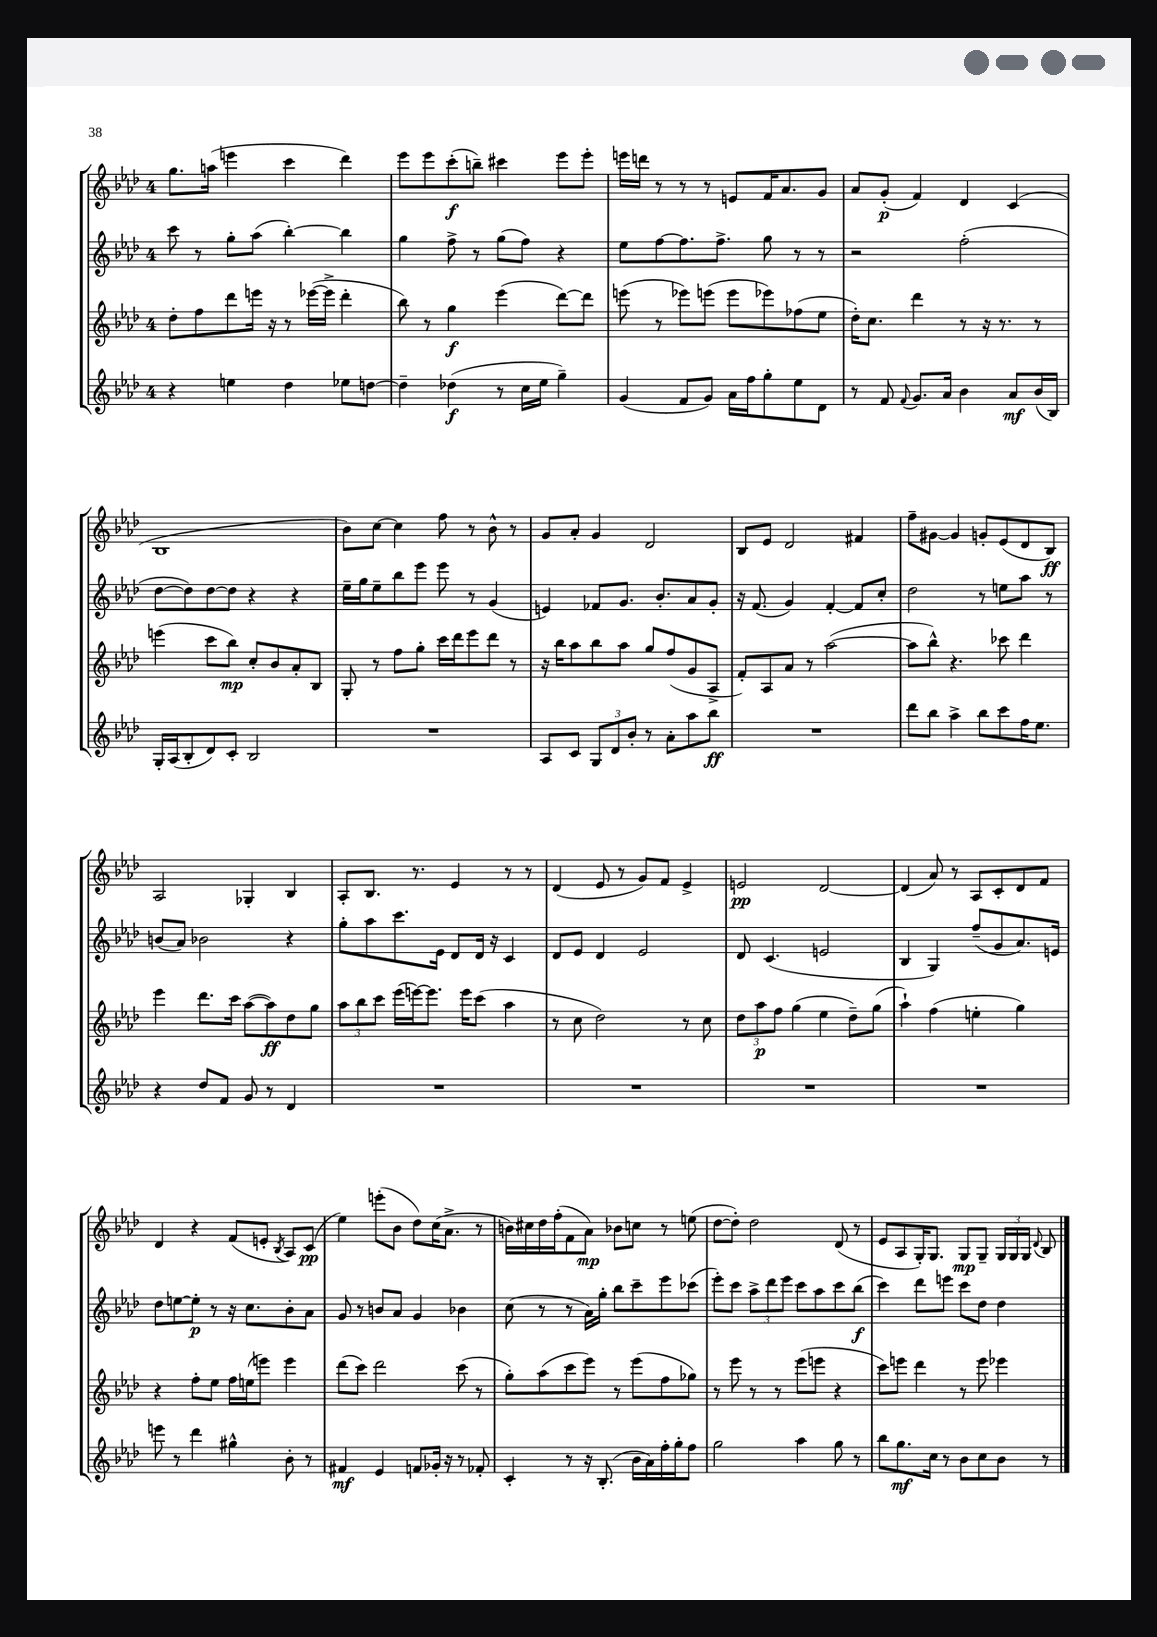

**kern	**kern	**kern	**kern
*staff4	*staff3	*staff2	*staff1
*clefG2	*clefG2	*clefG2	*clefG2
*k[b-e-a-d-]	*k[b-e-a-d-]	*k[b-e-a-d-]	*k[b-e-a-d-]
*M4/4	*M4/4	*M4/4	*M4/4
4r	8dd-'\L	8ccc\	8.gg\L
.	8ff\	8r	.
.	.	.	(16aa\Jk
4ee\	8ddd-\	8gg'\L	4eee\
.	16eee\Jk	(8aa-\J	.
.	16r	.	.
4dd-\	8r	[4bb-'\)	4ccc\
.	([16eee-\LL	.	.
.	16eee-^\]JJ	.	.
8ee-\L	4ddd-'\	4bb-\]	4ddd-\)
[8dd\J	.	.	.
=	=	=	=
4dd~\]	8bb-\)	4gg\	8eee-\L
.	8r	.	8eee-\
(4dd-\	4gg\	8ff^\	(8ccc'\
.	.	8r	8bb~\J)
8r	(4eee-\	(8gg\L	4ccc#\
16cc\LL	.	8ff\J)	.
16ee-\JJ	.	.	.
4gg~\)	[8ddd-\L)	4r	8eee-\L
.	8ddd-\]J	.	8eee-'\J
=	=	=	=
(4g/	(8eee\	8ee-\L	16eee\LL
.	.	.	16ddd\JJ
.	8r	[8ff\	8r
8f/L	8eee-\L)	8.ff\]	8r
8g/J)	(8eee\J	.	8r
.	.	8.ff^\J	.
16a-\LL	8eee\L	.	8e/L
16ff\J	.	.	.
8gg'\	8eee-\)	8gg\	16f/K
.	.	.	8.a-/
8ee-\	(8ff-\	8r	.
8d-\J	8ee-\J	8r	8g/J
=	=	=	=
8r	16dd-'\LK)	2r	8a-/L
.	8.cc\J	.	.
8f/	.	.	(8g'/J
8qqf/	.	.	.
8.g/L	4ddd-\	.	4f/)
16a-/Jk	.	.	.
4b-\	8r	(2ff'\	4d-/
.	16r	.	.
.	8.r	.	.
8a-/L	.	.	(4c/
(16b-/L	8r	.	.
16B-/JJ)	.	.	.
=	=	=	=
16G'/LL	(4eee\	[8dd-\L	1B-
(16A-/J	.	.	.
8B-'/	.	8dd-\])	.
8d-/)	8ccc\L	[8dd-\	.
8c'/J	8bb-\J)	8dd-\]J	.
2B-/	8cc'/L	4r	.
.	8b-/	.	.
.	8a-'/	4r	.
.	8B-/J	.	.
=	=	=	=
1r	8G'/	16ee-~\LL	8b-\L)
.	.	16gg\J	.
.	8r	8ee-~\	[8cc\J
.	8ff\L	8bb-\	4cc\]
.	8gg'\J	8eee-\J	.
.	16ccc\LL	8eee-\	8ff\
.	16ddd-\J	.	.
.	8eee-\	8r	8r
.	8ddd-\J	(4g/	8b-^^\
.	8r	.	8r
=	=	=	=
8A-/L	16r	4e/)	8g/L
.	16bb-\LK	.	.
8c/J	8aa-\	.	8a-'/J
12G/L	8bb-\	8f-/L	4g/
12d-/	.	.	.
.	8aa-\J	8.g/J	.
12b-'/J	.	.	.
8r	8gg/L	.	2d-/
.	.	8.b-'/L	.
8a-'\L	(8ff/	.	.
8aa-\	8g/	8a-/	.
8bb-\J	8A-^/J	8g'/J	.
=	=	=	=
1r	8f'/L)	16r	8B-/L
.	.	(8.f/	.
.	8A-/	.	8e-/J
.	8a-/J	4g/)	2d-/
.	8r	.	.
.	([2aa-\	[4f'/	.
.	.	8f/]L	4f#/
.	.	8cc'/J	.
=	=	=	=
8ddd-\L	8aa-\]L	2dd-\	8ff~\L
8bb-\J	8bb-^^\J)	.	[8g#\J
4aa-^\	4.r	.	4g#/]
8bb-\L	.	8r	8g'/L
8ccc\	8ccc-\	8ee\L	(8e-/
16ff\K	4ddd-\	8aa-\J	8d-/
8.ee-\J	.	.	.
.	.	8r	8B-/J)
=	=	=	=
4r	4eee-\	(8b/L	2A-/
.	.	8a-/J)	.
8dd-/L	8.ddd-\L	2b-\	.
8f/J	.	.	.
.	16ccc\Jk	.	.
8g/	([8aa-\L	.	4G-'/
8r	8aa-\])	.	.
4d-/	8dd-\	4r	4B-/
.	8gg\J	.	.
=	=	=	=
1r	12aa-\L	8gg'\L	8A-'/L
.	12bb-\	.	.
.	.	8aa-\	8.B-/J
.	12ccc\J	.	.
.	(16eee-\LL	8.ccc\	.
.	[16eee\J)	.	8.r
.	8.eee\]J	.	.
.	.	16e-\Jk	.
.	.	8d-/L	4e-/
.	16eee\LK	.	.
.	(8ccc\J	16d-/Jk	.
.	.	16r	.
.	4aa-\	4c/	8r
.	.	.	8r
=	=	=	=
1r	8r	8d-/L	(4d-/
.	8cc\	8e-/J	.
.	2dd-\)	4d-/	8e-/
.	.	.	8r
.	.	2e-/	8g/L)
.	.	.	8f/J
.	8r	.	4e-^/
.	8cc\	.	.
=	=	=	=
1r	12dd-\L	8d-/	2e/
.	12aa-\	.	.
.	.	(4.c/	.
.	12ff\J	.	.
.	(4gg\	.	.
.	4ee-\	2e/	[2d-/
.	8dd-~\L)	.	.
.	(8gg\J	.	.
=	=	=	=
1r	4aa-`\)	4B-/	(4d-/]
.	(4ff\	4G/)	8a-/)
.	.	.	8r
.	4ee'\	(8ff~/L	8A-/L
.	.	8g/	8c'/
.	4gg\)	8.a-/)	8d-/
.	.	.	8f/J
.	.	16e/Jk	.
=	=	=	=
8eee\	4r	8dd-\L	4d-/
8r	.	[8ee\	.
4ddd-\	8ff'\L	8ee'\]J	4r
.	8ee-\J	8r	.
4gg#^^\	16ff\LL	16r	(8f/L
.	(16ee\J	8.cc\L	.
.	8eee\J)	.	8e'/J
.	.	.	8qB-/
8b-'\	4eee\	8b-'\	8A-/L)
8r	.	8a-\J	(8c/J
=	=	=	=
4f#/	(8ddd-\L	8g/	4ee-\)
.	8ccc\J)	8r	.
4e-/	2ddd-\	8b/L	(8eee'\L
.	.	8a-/J	8b-\J
8f/L	.	4g/	8dd-\L)
16g-'/Jk	.	.	(16cc\K
16r	.	.	8.a-^\J
8r	(8ccc\	4b-\	.
8f-'/	8r	.	8r
=	=	=	=
4c'/	8gg'\L)	(8cc\	16b\LL)
.	.	.	16cc#\
.	(8aa-\	8r	16dd-\
.	.	.	(16ff'\J
8r	8ccc\	8r	8f\
16r	8eee-\J)	16a-\LL)	8a-\J)
(8.B-'/	.	16gg'\JJ	.
.	8r	8bb-\L	8b-\L
16b-\LL	(8eee-\L	8ccc~\	8cc\J
16a-\)	.	.	.
16ff'\	8ff\	8eee-\	8r
16gg'\J	.	.	.
8ff\J	8gg-\J)	(8ccc-\J	(8ee\
=	=	=	=
2gg\	8r	8eee-'\L)	[8dd-\L
.	8eee-\	8ccc\J	8dd-'\]J)
.	8r	12aa-^\L	2dd-\
.	.	12ddd-\	.
.	8r	.	.
.	.	12eee-\J	.
4aa-\	(8eee-\L	8ccc\L	.
.	8eee\J	8aa-\	.
8gg\	4r	8ccc\	(8d-/
8r	.	(8bb-\J	8r
=	=	=	=
8bb-\L	8ccc\L)	4ccc\)	8e-/L
8.gg\	8eee\J	.	8A-/
.	4ddd-\	8ddd-\L	16G'/K)
16cc\Jk	.	.	8.G/J
8r	.	8eee\J	.
8b-\L	8r	8ccc\L	8G/L
8cc\	8eee\	8dd-\J	8G~/J
8b-\J	4eee-\	4dd-\	24G/LL
.	.	.	24G/
.	.	.	24G/JJ
.	.	.	8qqd-/
8r	.	.	8B-/
==	==	==	==
*-	*-	*-	*-
